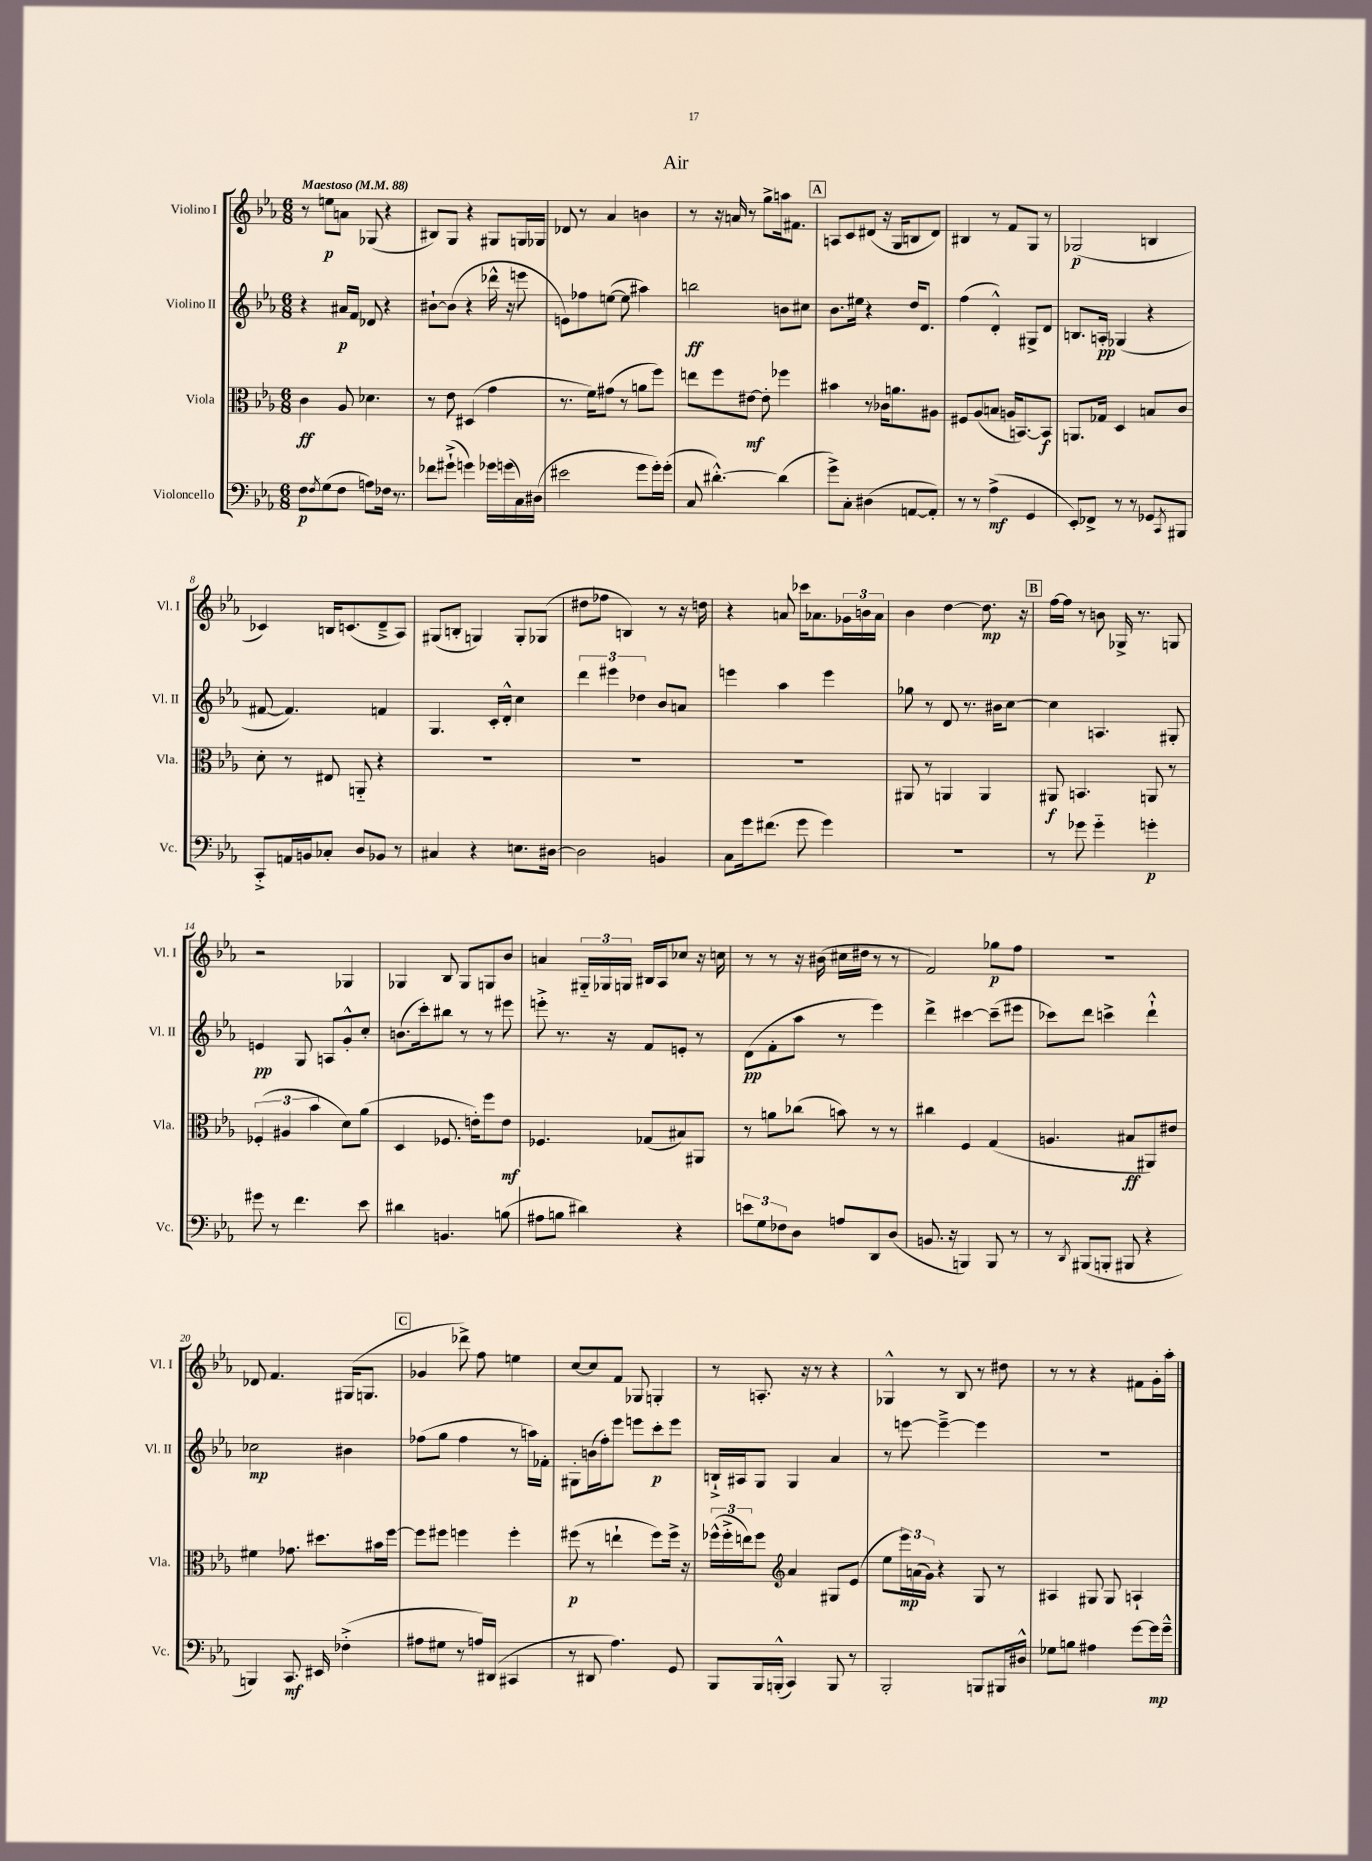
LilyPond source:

\header { title = "Air" }
<<
\new StaffGroup <<
\new Staff = "s0" \with { instrumentName = "Violino I" shortInstrumentName = "Vl. I" } {
    \clef treble \key ees \major \numericTimeSignature \time 6/8 \tempo "Maestoso" 4 = 88
    r8 e''8\p a'8 ges8( r4 |
    bis8) g8 r4 gis8 g16 ges16 |
    des'8 r8 aes'4 b'4 |
    r8 r16 a'16 r8 g''8-> a''16 fis'8. |
    \mark \markup { \box "A" } a8 c'8 dis'8( r16 g16 b8 dis'8) |
    bis4 r8 f'8 g8 r8 |
    ges2\p( b4 |
    ces'4) b16 c'8.( d'8---> aes8) |
    gis8( b8-. g4) g8-. ges8( |
    dis''8 fes''8 b4) r8 r16 d''16 |
    r4 a'8 ces'''16 aes'8. \tuplet 3/2 { ges'16 b'16 aes'16 } |
    bes'4 d''4~ d''8.\mp r16 |
    \mark \markup { \box "B" } f''16~ f''16 r8 b'8 ges16-> r8. g8 |
    r2 ges4 |
    ges4 bes8 ges8 g8 bes'8 |
    a'4 \tuplet 3/2 { gis16-_ ges16 g16 } bis16 aes16 ces''8 r16 c''16 |
    r8 r8 r16 bis'16( cis''16 dis''16 r8 r8 |
    f'2) ges''8\p f''8 |
    R2. |
    des'8 f'4. gis16( g8. |
    \mark \markup { \box "C" } ges'4 des'''8->) f''8 e''4 |
    c''8~ c''8 f'8 ges8 g4-. |
    r8 a8.-. r16 r8 r4 |
    ges4-^ r8 bes8 r8 dis''8 |
    r8 r8 r4 fis'8 g'16-. aes''16-. \bar "|." |
}
\new Staff = "s1" \with { instrumentName = "Violino II" shortInstrumentName = "Vl. II" } {
    \clef treble \key ees \major \numericTimeSignature \time 6/8
    r4 ais'16\p f'16 des'8 r4 |
    bis'8~-! bis'8( r4 des'''16-^ r16 e'''8 |
    e'8) fes''8 e''8~( e''8 ais''4) |
    b''2\ff b'8 cis''8 |
    \mark \markup { \box "A" } bes'8. eis''16 r4 d''16 d'8. |
    f''4( d'4-.-^) gis8-> d'8 |
    b8. a16-.\pp ges4( r4 |
    fis'8~ fis'4.) f'4 |
    g4. c'16-. d'16-.-^ c''4 |
    \tuplet 3/2 { d'''4 eis'''4 des''4 } bes'8 a'8 |
    e'''4 aes''4 e'''4 |
    ges''8 r8 d'8 r8. bis'16 c''8~ |
    \mark \markup { \box "B" } c''4 a4. gis8-. |
    e'4\pp g8 a8 g'8-.-^ c''8-. |
    b'8.( c'''16-.) bis''8 r8 r8 eis'''8 |
    e'''8-.-> r8. r16 f'8 e'8-. r8 |
    d'8\pp( f'8-. aes''8 r8 ees'''4) |
    d'''4-> cis'''4~ cis'''8--( eis'''8 |
    ces'''8) d'''8 c'''4-> d'''4-!-^ |
    ces''2\mp bis'4 |
    \mark \markup { \box "C" } fes''8( g''8 fes''4 r8 a''16) fes'16-. |
    gis8-. b'16( f''16-.) ees'''8 e'''8 c'''8-.\p e'''8 |
    b16-!-> ais16 g8 g4 aes'4 |
    r8 e'''8~ e'''4~---> e'''4 |
    R2. \bar "|." |
}
\new Staff = "s2" \with { instrumentName = "Viola" shortInstrumentName = "Vla." } {
    \clef alto \key ees \major \numericTimeSignature \time 6/8
    c'4\ff aes8 des'4. |
    r8 ees'8 dis4( g'4 |
    r8. f'16) gis'8( r8 a'8 f''8) |
    e''8 f''8 eis'8~\mf eis'8-. fes''4 |
    \mark \markup { \box "A" } bis'4 r8 ces'16 a'8. ais8 |
    fis8 aes8( b8 a16 b,8.~) b,8\f |
    a,8. ges16 d4 b8 c'8 |
    d'8-. r8 eis8 a,8-_ r4 |
    R2. |
    R2. |
    R2. |
    ais,8 r8 a,4 a,4 |
    \mark \markup { \box "B" } ais,8\f b,4. a,8 r8 |
    \tuplet 3/2 { fes4-.( ais4 bes'4 } d'8) aes'8( |
    d4 fes8. e'16-.) f''8 e'8\mf |
    fes4. ges8( bis8) ais,8 |
    r8 a'8 ces''8( b'8) r8 r8 |
    cis''4 f4 g4( |
    a4. bis8\ff ais,8) eis'8 |
    fis'4 ges'8. dis''8. bis'16 f''16~ |
    \mark \markup { \box "C" } f''8 fis''8 f''4 f''4-. |
    fis''8\p( r8 e''4-! fis''8) fis''16-> r16 |
    \tuplet 3/2 { fes''16-^( fes''16-.-> e''16) } fes''8 \clef treble aes'4 gis8 ees'8( |
    ees''8 \tuplet 3/2 { ees'''16\mp) a'16( g'16) } r4 g8 r8 |
    ais4 gis8 gis8 a4-! \bar "|." |
}
\new Staff = "s3" \with { instrumentName = "Violoncello" shortInstrumentName = "Vc." } {
    \clef bass \key ees \major \numericTimeSignature \time 6/8
    f8\p \acciaccatura { f8 } g8( f8 a8) fes16 r8. |
    fes'8 gis'8-!->( g'4) ges'16 g'16( c16) dis16( |
    eis'2 g'8 g'16-.) g'16-.( |
    c8 dis'4.~-.-^) dis'4( |
    \mark \markup { \box "A" } g'8->) c8-. dis4( a,8~ a,8-.) |
    r8 r8 aes4->\mf( g,4 |
    ees,8-.) fes,8-> r8 r8 ges,8 \acciaccatura { c,8 } bis,,8 |
    c,8-.-> a,16 b,16 ces8-. d8 bes,8 r8 |
    cis4 r4 e8. dis16~ |
    dis2 b,4 |
    c8 g'16 fis'8.( g'8 g'4) |
    R2. |
    \mark \markup { \box "B" } r8 ges'8 ges'4-_ g'4-.\p |
    gis'8 r8 f'4. ees'8 |
    dis'4 b,4. b8( |
    ais8 b8 dis'4) r4 |
    \tuplet 3/2 { e'8 g8 fes8 } d8 a8 d,8 d8( |
    b,8. r16 b,,4) b,,8 r8 |
    r8 \acciaccatura { d,8 } bis,,8( b,,8-. bis,,8 r4 |
    b,,4) c,8.\mf eis,16 fes4-.->( |
    \mark \markup { \box "C" } ais8 gis8 r8 a16) dis,16( cis,4 |
    r8 dis,8 aes4.) g,8 |
    bes,,8 bes,,16 b,,16-.-^( c,4) b,,8 r8 |
    bes,,2-. b,,8 bis,,16 dis16-^ |
    ges8 b8 ais4 g'8~ g'16\mp g'16---^ \bar "|." |
}
>>
>>
